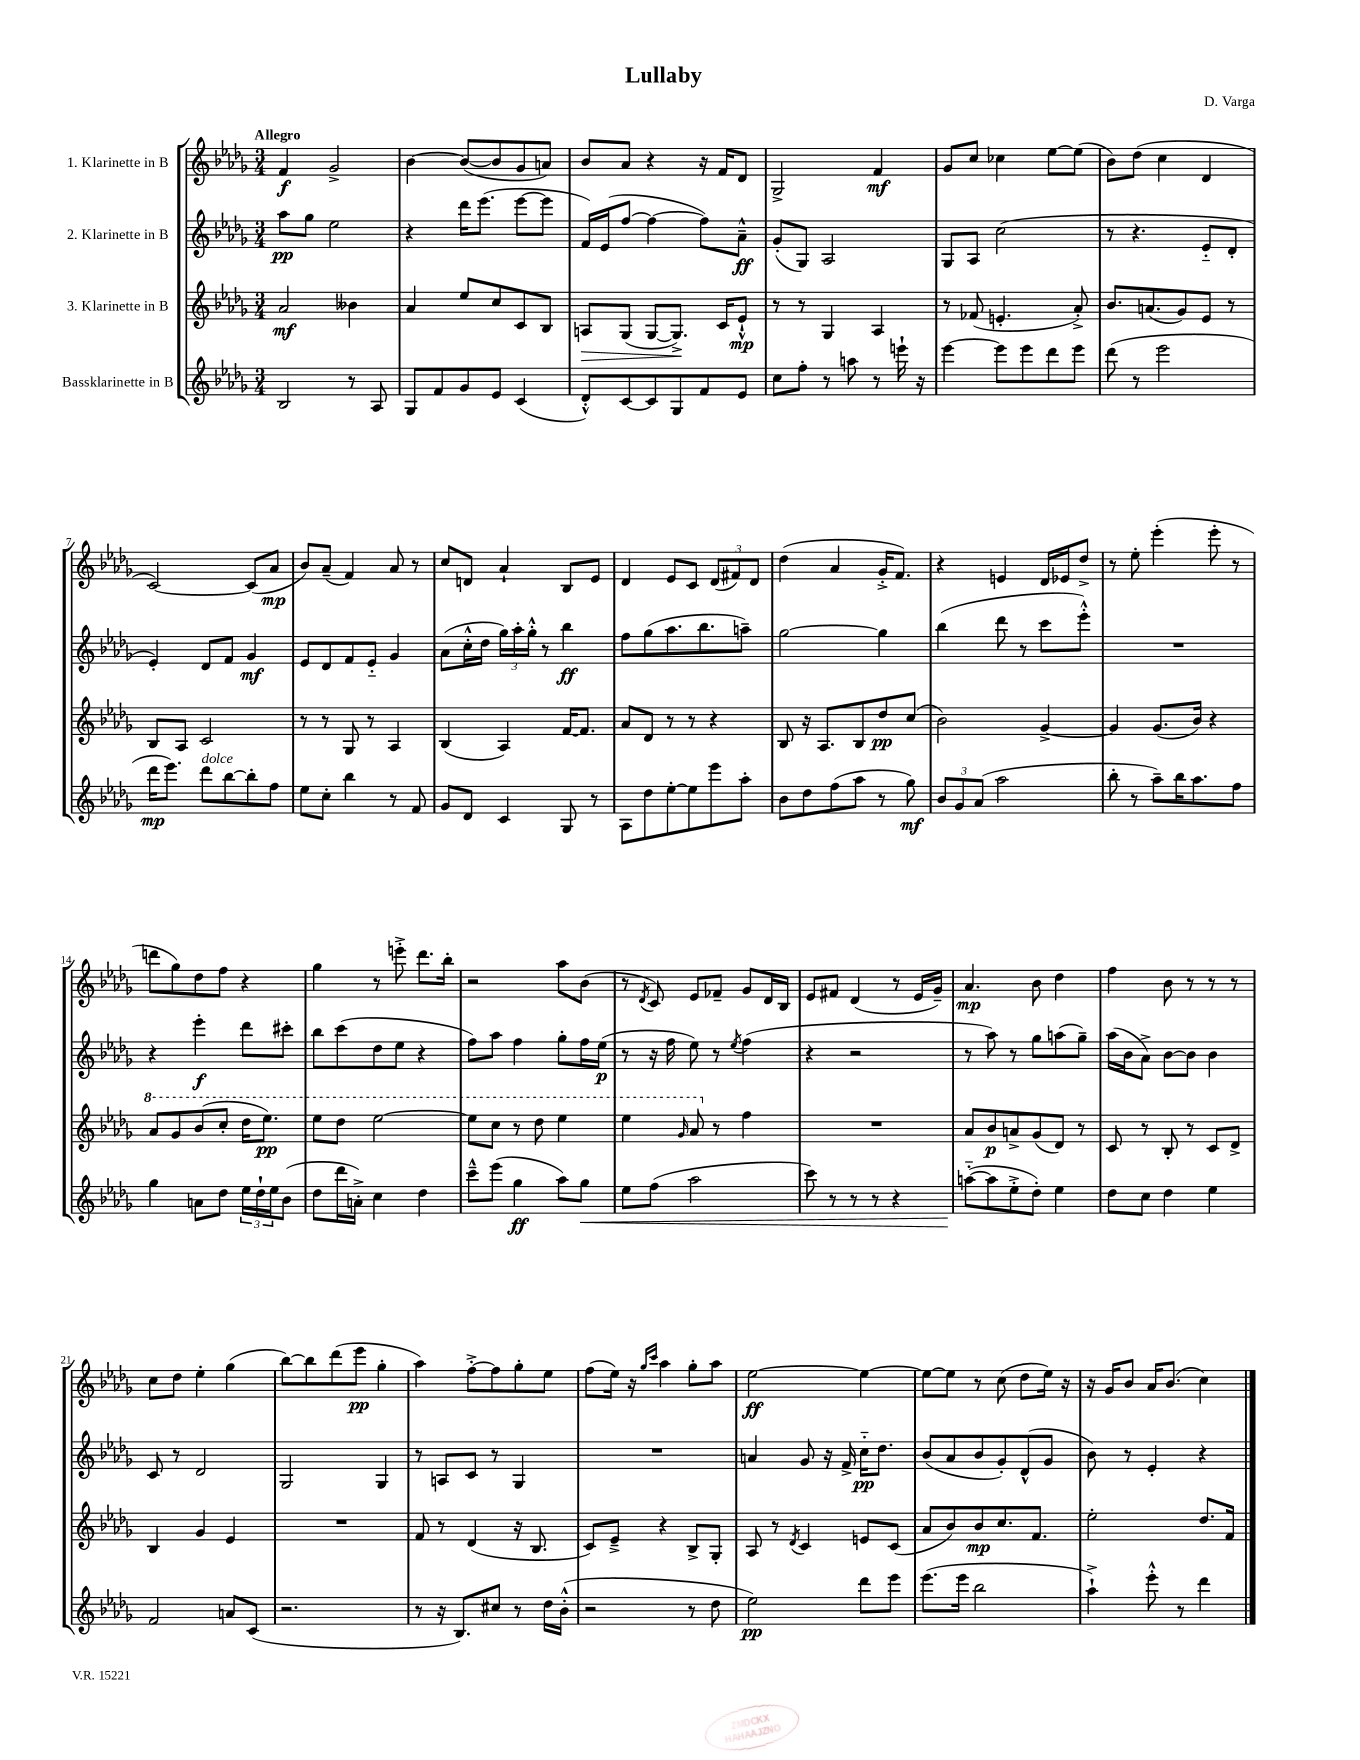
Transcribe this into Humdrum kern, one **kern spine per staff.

**kern	**dynam	**kern	**dynam	**kern	**dynam	**kern	**dynam
*part4	*part4	*part3	*part3	*part2	*part2	*part1	*part1
*staff4	*staff4	*staff3	*staff3	*staff2	*staff2	*staff1	*staff1
*I"Bassklarinette in B	*	*I"3. Klarinette in B	*	*I"2. Klarinette in B	*	*I"1. Klarinette in B	*
*clefG2	*	*clefG2	*	*clefG2	*	*clefG2	*
*k[b-e-a-d-g-]	*	*k[b-e-a-d-g-]	*	*k[b-e-a-d-g-]	*	*k[b-e-a-d-g-]	*
*M3/4	*	*M3/4	*	*M3/4	*	*M3/4	*
=1	=1	=1	=1	=1	=1	=1	=1
!	!	!	!	!	!	!LO:TX:a:B:t=Allegro	!
2B-/	.	2a-/	mf	8aa-\L	pp	4f/	f
.	.	.	.	8gg-\J	.	.	.
.	.	.	.	2ee-\	.	2g-^/	.
8r	.	4b--X\	.	.	.	.	.
8A-/	.	.	.	.	.	.	.
=2	=2	=2	=2	=2	=2	=2	=2
8G-/L	.	4a-/	.	4r	.	[4b-\	.
8f/	.	.	.	.	.	.	.
8g-/	.	8ee-/L	.	16ddd-\KL	.	(8b-/L_	.
.	.	.	.	(8.eee-\J	.	.	.
8e-/J	.	8cc/	.	.	.	8b-/]	.
(4c/	.	8c/	.	[8eee-\L	.	8g-/	.
.	.	8B-/J	.	8eee-\J]	.	8an/J)	.
=3	=3	=3	=3	=3	=3	=3	=3
!	!	!	!LO:HP:b	!	!	!	!
8d-'^^/L)	.	8An/L	>	16f/LL)	.	8b-/L	.
.	.	.	.	(16e-/J	.	.	.
[8c/	.	(8G-/J	.	[8ff/J	.	8a-/J	.
8c/]	.	[8G-/L	.	4ff\_	.	4r	.
8G-/	.	8.G-^/J])	.	.	.	.	.
8f/	.	.	.	8ff\L])	.	16r	.
.	.	16c/KL	]	.	.	16f/KL	.
8e-/J	.	8e-`^^/J	mp	8a-~^^\J	ff	8d-/J	.
=4	=4	=4	=4	=4	=4	=4	=4
8cc\L	.	8r	.	(8g-'/L	.	2G-^/	.
8ff'\J	.	8r	.	8G-/J)	.	.	.
8r	.	4G-/	.	2A-/	.	.	.
8aan\	.	.	.	.	.	.	.
8r	.	4A-/	.	.	.	4f/	mf
16eeen`\	.	.	.	.	.	.	.
16r	.	.	.	.	.	.	.
=5	=5	=5	=5	=5	=5	=5	=5
[4eee-\	.	8r	.	8G-/L	.	8g-/L	.
.	.	(8f-X/	.	8A-/J	.	8cc/J	.
8eee-\L]	.	4.en'/	.	(2cc\	.	4cc-X\	.
8eee-\	.	.	.	.	.	.	.
8ddd-\	.	.	.	.	.	[8ee-\L	.
8eee-\J	.	8a-'^/)	.	.	.	(8ee-\J]	.
=6	=6	=6	=6	=6	=6	=6	=6
(8ddd-\	.	8.b-/L	.	8r	.	8b-\L)	.
8r	.	.	.	4.r	.	(8dd-\J	.
.	.	(8.an/	.	.	.	.	.
2eee-\	.	.	.	.	.	4cc\	.
.	.	8g-/)	.	.	.	.	.
.	.	8e-/J	.	8e-/L	.	4d-/	.
.	.	8r	.	8d-'/J	.	.	.
!!LO:LB:g=z
=7	=7	=7	=7	=7	=7	=7	=7
16ddd-\KL	mp	8B-/L	.	4e-'/)	.	[2c/)	.
8.eee-\J)	.	.	.	.	.	.	.
.	.	8A-/J	.	.	.	.	.
!LO:TX:a:i:t=dolce	!	!	!	!	!	!	!
8ddd-\L	.	2c/	.	8d-/L	.	.	.
[8bb-\	.	.	.	8f/J	.	.	.
8bb-'\]	.	.	.	4g-/	mf	(8c/L]	.
8ff\J	.	.	.	.	.	8a-/J	mp
=8	=8	=8	=8	=8	=8	=8	=8
8ee-\L	.	8r	.	8e-/L	.	8b-/L)	.
8cc'\J	.	8r	.	8d-/	.	(8a-~/J	.
4bb-\	.	8G-/	.	8f/	.	4f/)	.
.	.	8r	.	8e-/J	.	.	.
8r	.	4A-/	.	4g-/	.	8a-/	.
8f/	.	.	.	.	.	8r	.
=9	=9	=9	=9	=9	=9	=9	=9
8g-/L	.	(4B-/	.	(8a-\L	.	8cc/L	.
8d-/J	.	.	.	16cc'^^\L	.	8dn/J	.
.	.	.	.	16dd-\JJ	.	.	.
4c/	.	4A-/)	.	24gg-\LL)	.	4a-`/	.
.	.	.	.	24aa-'\	.	.	.
.	.	.	.	24gg-'^^\JJ	.	.	.
.	.	.	.	8r	.	.	.
8G-/	.	[16f/KL	.	4bb-\	ff	8B-/L	.
.	.	8.f/J]	.	.	.	.	.
8r	.	.	.	.	.	8e-/J	.
=10	=10	=10	=10	=10	=10	=10	=10
8A-\L	.	8a-/L	.	8ff\L	.	4d-/	.
8dd-\	.	8d-/J	.	(8gg-\	.	.	.
[8ee-'\	.	8r	.	8.aa-\	.	8e-/L	.
8ee-\]	.	8r	.	.	.	8c/J	.
.	.	.	.	8.bb-\	.	.	.
8eee-\	.	4r	.	.	.	(12d-/L	.
.	.	.	.	.	.	12f#X/)	.
8aa-'\J	.	.	.	8aan~\J)	.	.	.
.	.	.	.	.	.	12d-/J	.
=11	=11	=11	=11	=11	=11	=11	=11
8b-\L	.	8B-/	.	[2gg-\	.	(4dd-\	.
8dd-\	.	16r	.	.	.	.	.
.	.	8.A-/L	.	.	.	.	.
(8ff\	.	.	.	.	.	4a-/	.
8aa-\J	.	8B-/	.	.	.	.	.
8r	.	8dd-/	pp	4gg-\]	.	16g-'^/KL	.
.	.	.	.	.	.	8.f/J)	.
8gg-\)	mf	(8cc/J	.	.	.	.	.
=12	=12	=12	=12	=12	=12	=12	=12
12b-/L	.	2b-\)	.	(4bb-\	.	4r	.
12g-/	.	.	.	.	.	.	.
(12a-/J	.	.	.	.	.	.	.
2aa-\	.	.	.	8ddd-\	.	4en/	.
.	.	.	.	8r	.	.	.
.	.	[4g-^/	.	8ccc\L	.	16d-/LL	.
.	.	.	.	.	.	16e-X/J	.
.	.	.	.	8eee-'^^\J)	.	8dd-^/J	.
=13	=13	=13	=13	=13	=13	=13	=13
8bb-'\	.	4g-/]	.	2.r	.	8r	.
8r	.	.	.	.	.	8ee-'\	.
8aa-~\L)	.	(8.g-/L	.	.	.	(4eee-'\	.
16bb-\K	.	.	.	.	.	.	.
8.aa-\	.	16b-/Jk)	.	.	.	.	.
.	.	4r	.	.	.	8eee-'\	.
8ff\J	.	.	.	.	.	8r	.
!!LO:LB:g=z
=14	=14	=14	=14	=14	=14	=14	=14
*	*	*8va	*	*	*	*	*
4gg-\	.	8aa-/L	.	4r	.	8dddn\L	.
.	.	8gg-/	.	.	.	8gg-\)	.
8an\L	.	(8bb-/	.	4eee-'\	f	8dd-\	.
8dd-\J	.	8ccc'/J	.	.	.	8ff\J	.
24ee-\LL	.	16ddd-\KL	.	8ddd-\L	.	4r	.
24dd-`\	.	.	.	.	.	.	.
.	.	8.eee-\J)	pp	.	.	.	.
24ee-\J	.	.	.	.	.	.	.
(8b-\J	.	.	.	8ccc#X'\J	.	.	.
=15	=15	=15	=15	=15	=15	=15	=15
8dd-\L	.	8eee-\L	.	8bb-\L	.	4gg-\	.
16ddd-\L	.	8ddd-\J	.	(8ccc\	.	.	.
16an'^\JJ)	.	.	.	.	.	.	.
4cc\	.	[2eee-\	.	8dd-\	.	8r	.
.	.	.	.	8ee-\J	.	8eeen'^\	.
4dd-\	.	.	.	4r	.	8.ddd-\L	.
.	.	.	.	.	.	16bb-'\Jk	.
=16	=16	=16	=16	=16	=16	=16	=16
8ccc~^^\L	.	8eee-\L]	.	8ff\L)	.	2r	.
(8eee-\J	.	8ccc\J	.	8aa-\J	.	.	.
4gg-\	ff	8r	.	4ff\	.	.	.
.	.	8ddd-\	.	.	.	.	.
8aa-\L)	.	4eee-\	.	8gg-'\L	.	8aa-\L	.
!	!LO:HP:b	!	!	!	!	!	!
8gg-\J	<	.	.	16ff\L	.	(8b-\J	.
.	.	.	.	(16ee-\JJ	p	.	.
=17	=17	=17	=17	=17	=17	=17	=17
8ee-\L	.	4eee-\	.	8r	.	8r	.
.	.	.	.	.	.	8qd-/	.
(8ff\J	.	.	.	16r	.	8c/)	.
.	.	.	.	16ff\	.	.	.
.	.	16qqgg-/	.	.	.	.	.
2aa-\	.	8aa-/	.	8ee-\)	.	8e-/L	.
*	*	*X8va	*	*	*	*	*
.	.	8r	.	8r	.	8f-X~/J	.
.	.	.	.	8qee-/	.	.	.
.	.	4ff\	.	(4ff\	.	8g-/L	.
.	.	.	.	.	.	16d-/L	.
.	.	.	.	.	.	16B-/JJ	.
=18	=18	=18	=18	=18	=18	=18	=18
8ccc\)	.	2.r	.	4r	.	8e-/L	.
8r	.	.	.	.	.	8f#X/J	.
8r	.	.	.	2r	.	(4d-/	.
8r	.	.	.	.	.	.	.
4r	.	.	.	.	.	8r	.
.	.	.	.	.	.	16e-/LL	.
.	.	.	.	.	.	16g-~/JJ)	.
=19	=19	=19	=19	=19	=19	=19	=19
([8aan\L	.	8a-/L	.	8r	.	4.a-/	mp
8aa\]	[	8b-/	p	8aa-\)	.	.	.
8ee-'^\	.	8an^/	.	8r	.	.	.
8dd-'\J)	.	(8g-/	.	8gg-\L	.	8b-\	.
4ee-\	.	8d-/J)	.	(8aan\	.	4dd-\	.
.	.	8r	.	8gg-~\J)	.	.	.
=20	=20	=20	=20	=20	=20	=20	=20
8dd-\L	.	8c/	.	(16aa-\LL	.	4ff\	.
.	.	.	.	16b-\J	.	.	.
8cc\J	.	8r	.	8a-^\J)	.	.	.
4dd-\	.	8B-'/	.	[8b-\L	.	8b-\	.
.	.	8r	.	8b-\J]	.	8r	.
4ee-\	.	8c/L	.	4b-\	.	8r	.
.	.	8d-^/J	.	.	.	8r	.
!!LO:LB:g=z
=21	=21	=21	=21	=21	=21	=21	=21
2f/	.	4B-/	.	8c/	.	8cc\L	.
.	.	.	.	8r	.	8dd-\J	.
.	.	4g-/	.	2d-/	.	4ee-'\	.
8an/L	.	4e-/	.	.	.	(4gg-\	.
(8c/J	.	.	.	.	.	.	.
=22	=22	=22	=22	=22	=22	=22	=22
2.r	.	2.r	.	2G-/	.	[8bb-\L)	.
.	.	.	.	.	.	8bb-\]	.
.	.	.	.	.	.	(8ddd-\	.
.	.	.	.	.	.	8eee-\J	pp
.	.	.	.	4G-/	.	4gg-'\	.
=23	=23	=23	=23	=23	=23	=23	=23
8r	.	8f/	.	8r	.	4aa-\)	.
16r	.	8r	.	8An/L	.	.	.
8.B-/L)	.	.	.	.	.	.	.
.	.	(4d-/	.	8c/J	.	[8ff'^\L	.
8cc#X/J	.	.	.	8r	.	8ff\]	.
8r	.	16r	.	4G-/	.	8gg-'\	.
.	.	8.B-/	.	.	.	.	.
16dd-\LL	.	.	.	.	.	8ee-\J	.
(16b-'^^\JJ	.	.	.	.	.	.	.
=24	=24	=24	=24	=24	=24	=24	=24
2r	.	8c/L)	.	2.r	.	(8ff\L	.
.	.	8e-~^/J	.	.	.	16ee-\Jk)	.
.	.	.	.	.	.	16r	.
.	.	.	.	.	.	16qqgg-/LL	.
.	.	.	.	.	.	16qqccc/JJ	.
.	.	4r	.	.	.	4aa-\	.
8r	.	8B-^/L	.	.	.	8gg-'\L	.
8dd-\	.	8G-'/J	.	.	.	8aa-\J	.
=25	=25	=25	=25	=25	=25	=25	=25
2ee-\)	pp	8A-/	.	4an/	.	[2ee-\	ff
.	.	8r	.	.	.	.	.
.	.	8qd-/	.	.	.	.	.
.	.	4c/	.	8g-/	.	.	.
.	.	.	.	16r	.	.	.
.	.	.	.	16f^/	.	.	.
8ddd-\L	.	8en/L	.	16cc\KL	pp	4ee-\_	.
.	.	.	.	8.dd-\J	.	.	.
8eee-\J	.	(8c/J	.	.	.	.	.
=26	=26	=26	=26	=26	=26	=26	=26
(8.eee-\L	.	8a-/L	.	(8b-/L	.	8ee-\L_	.
.	.	8b-/)	.	8a-/	.	8ee-\J]	.
16eee-\Jk	.	.	.	.	.	.	.
2bb-\	.	8b-/	mp	8b-/	.	8r	.
.	.	8.cc/	.	8g-'/)	.	(8cc\	.
.	.	.	.	(8d-^^/	.	8dd-\L	.
.	.	8.f/J	.	.	.	.	.
.	.	.	.	8g-/J	.	16ee-\Jk)	.
.	.	.	.	.	.	16r	.
=27	=27	=27	=27	=27	=27	=27	=27
4aa-`^\)	.	2ee-'\	.	8b-\)	.	16r	.
.	.	.	.	.	.	16g-/KL	.
.	.	.	.	8r	.	8b-/J	.
8eee-'^^\	.	.	.	4e-'/	.	16a-/KL	.
.	.	.	.	.	.	(8.b-/J	.
8r	.	.	.	.	.	.	.
4ddd-\	.	8.dd-/L	.	4r	.	4cc\)	.
.	.	16f/Jk	.	.	.	.	.
==	==	==	==	==	==	==	==
*-	*-	*-	*-	*-	*-	*-	*-
